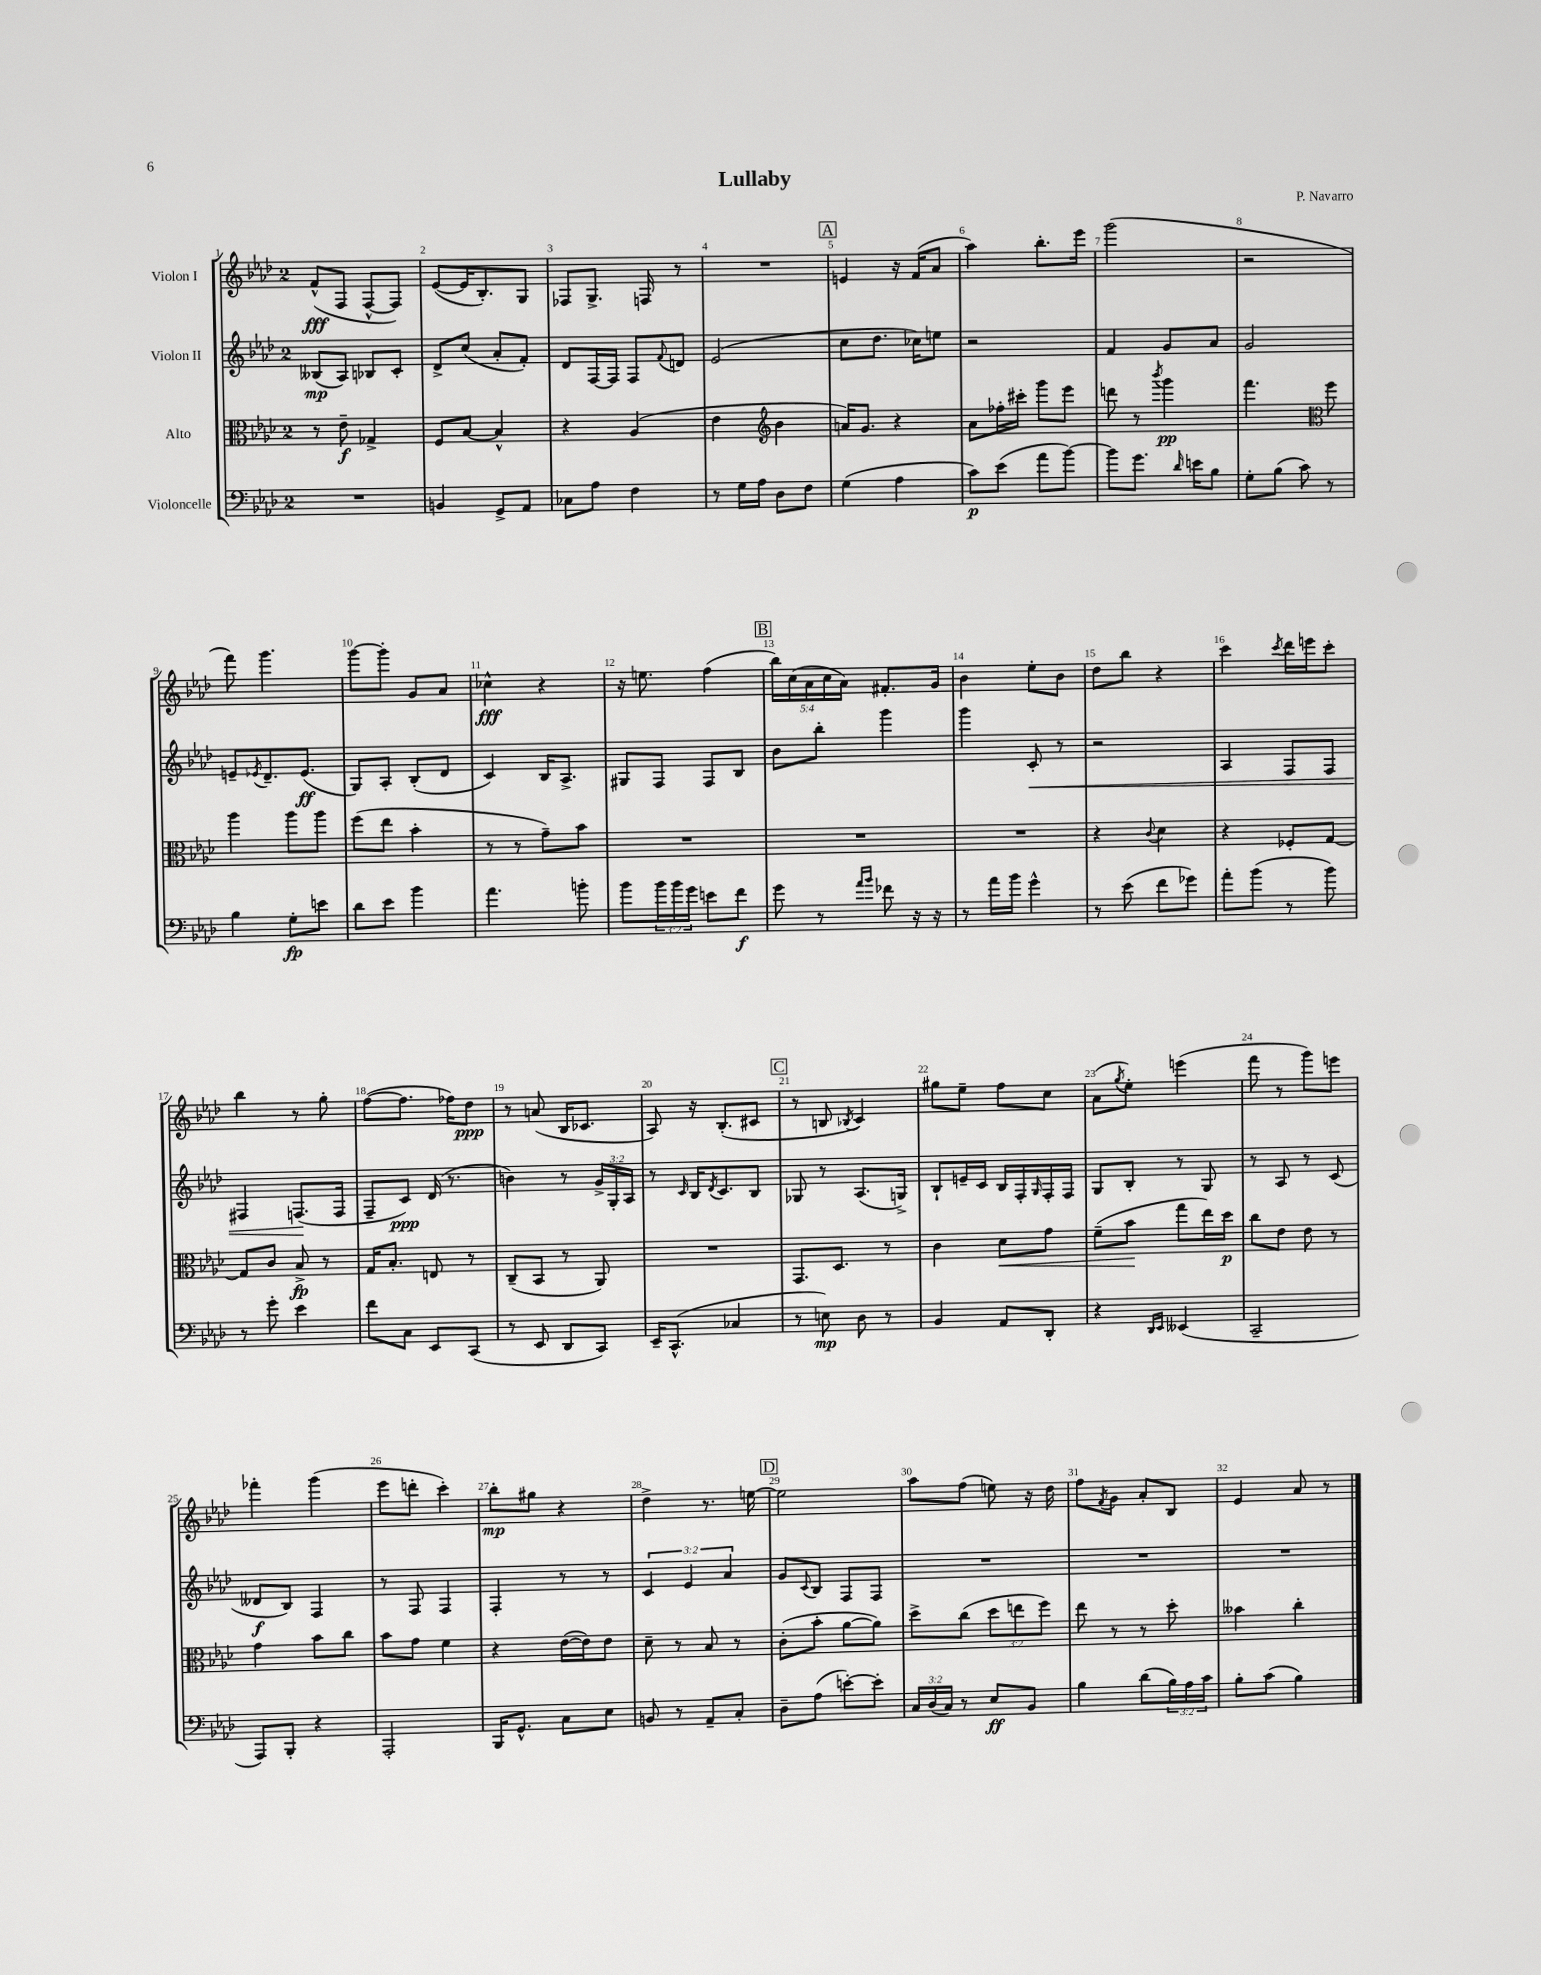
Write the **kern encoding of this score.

**kern	**kern	**kern	**kern
*staff4	*staff3	*staff2	*staff1
*clefF4	*clefC3	*clefG2	*clefG2
*k[b-e-a-d-]	*k[b-e-a-d-]	*k[b-e-a-d-]	*k[b-e-a-d-]
*M2/4	*M2/4	*M2/4	*M2/4
2r	8r	(8B--	(8f^^
.	8e-~	8A-)	8F
.	4G-^	8B-	[8F^^
.	.	8c'	8F])
=	=	=	=
4BB	8F	8d-^	([8e-
.	[8B-	(8cc	16e-]
.	.	.	8.B-')
8GG^	4B-^^]	8a-'	.
8AA-	.	8f')	8G
=	=	=	=
8C-	4r	8d-	8F-
8A-	.	[16F	8.G^
.	.	16F]	.
4F	(4A-	8F	.
.	.	.	16F
.	.	8qqf	.
.	.	8d	8r
=	=	=	=
8r	4e-	(2e-	2r
16G	.	.	.
16A-	.	.	.
*	*clefG2	*	*
8D-	4b-	.	.
8F	.	.	.
=	=	=	=
(4G	16a)	8cc	4e
.	8.g	.	.
.	.	8.dd-	.
4A-	4r	.	16r
.	.	16cc-)	(16f
.	.	8ee	8a-
=	=	=	=
8c)	8a-	2r	4aa-)
(8e-	16ff-'	.	.
.	16ccc#'	.	.
8a-	8ggg	.	8.bb-'
[8b-)	8eee-	.	.
.	.	.	16eee-
=	=	=	=
8b-]	8ddd	4f	(2ggg
8.g	8r	.	.
.	8qbbb-	.	.
.	4ggg	8g	.
16qqd-	.	.	.
16e	.	.	.
8B-	.	8a-	.
=	=	=	=
8G'	4.fff	2g	2r
(8B-	.	.	.
8c)	.	.	.
*	*clefC3	*	*
8r	8ff	.	.
=	=	=	=
4B-	4aa-	8e~	8fff)
.	.	8qe-	.
.	.	8.d-~	4.ggg
8G'	8aa-	.	.
.	.	(8.e-	.
8e	8aa-	.	.
=	=	=	=
8d-	(8ff	8G)	[8ggg
8e-	8ee-	8A-'	8ggg']
4b-	4b-'	(8B-'	8g
.	.	8d-	8a-
=	=	=	=
4.a-	8r	4c)	4cc-^^
.	8r	.	.
.	8g~)	16B-	4r
.	.	8.A-^	.
8b'	8b-	.	.
=	=	=	=
8b-	2r	8G#	16r
.	.	.	8.ee
24b-	.	8F	.
24b-	.	.	.
24g	.	.	.
8e	.	8F	(4ff
8f	.	8B-	.
=	=	=	=
8g	2r	8b-	20bb-)
.	.	.	(20cc
.	.	.	20a-
8r	.	8bb-'	.
.	.	.	20cc
.	.	.	20a-)
16qqa-	.	.	.
16qqb-	.	.	.
8f-	.	4ggg	8.f#'
16r	.	.	.
16r	.	.	16g
=	=	=	=
8r	2r	4ggg	4b-
16a-	.	.	.
16b-	.	.	.
4g^^	.	8c'	8ee-'
.	.	8r	8b-
=	=	=	=
8r	4r	2r	8dd-
(8e-	.	.	8bb-
.	8qqc	.	.
8f	4d-	.	4r
8g-)	.	.	.
=	=	=	=
8a-'	4r	4A-	4ccc
(8b-	.	.	.
.	.	.	8qccc
8r	8F-'	8F	16ddd-
.	.	.	16eee
8b-)	[8G	8F	8ccc'
=	=	=	=
8r	8G]	4F#	4bb-
8g'	8c	.	.
4e-	8B-^	(8.F	8r
.	8r	.	8gg'
.	.	16F	.
=	=	=	=
8f	16G	8F~	([8ff
.	8.B-'	.	.
8C	.	8c)	8.ff]
8EE-	8E	(16d-	.
.	.	8.r	16ff-)
(8CC	8r	.	8dd-
=	=	=	=
8r	(8C~	4b)	8r
8EE-	8BB-	.	(8a
8DD-	8r	8r	16B-
.	.	.	8.c-
8CC)	8AA-)	24g^	.
.	.	24G'	.
.	.	24A-	.
=	=	=	=
16EE-~	2r	8r	8A-)
(8.CC^^	.	.	.
.	.	16qqc	.
.	.	16B-	16r
.	.	8qd-	.
.	.	8.c	(8.B-'
4C-	.	.	.
.	.	8B-	8c#
=	=	=	=
8r	8.GG	8G-	8r
8E)	.	8r	8B
.	8.D-	.	.
.	.	.	8qB-
8D-	.	(8.A-	4c)
8r	8r	.	.
.	.	16G^)	.
=	=	=	=
4BB-	4c	8B-`	8gg#
.	.	16e~	8ee-~
.	.	16c	.
8AA-	8d-	16B-	8ff
.	.	16F'	.
.	.	16qqG	.
8DD-'	8g	16F'	8cc
.	.	16F	.
=	=	=	=
4r	(8f~	8G	(8a-
.	.	.	8qgg
.	8b-	8B-'	8ee-')
16qqDD-	.	.	.
16qqEE-	.	.	.
(4EE--	8gg	8r	(4eee
.	16ee-)	8G	.
.	16dd-	.	.
=	=	=	=
2CC~	8cc	8r	8fff
.	8e-	8A-	8r
.	8e-	8r	8ggg)
.	8r	(8c	8eee
=	=	=	=
8AAA-)	4g	8d--	4fff-'
8BBB-'	.	8B-)	.
4r	8b-	4F	(4ggg
.	8cc	.	.
=	=	=	=
2AAA-'	8b-	8r	8eee-
.	8g	8F	8ddd'
.	4f	4F	4ccc')
=	=	=	=
16BBB-	4r	4F'	8bb-'
8.GG^^	.	.	.
.	.	.	8gg#
8C	([16e-	8r	4r
.	16e-])	.	.
8E-	8e-	8r	.
=	=	=	=
8BB	8d-~	6c	4dd-^
8r	8r	.	.
.	.	6e-	.
8AA-~	8B-	.	8.r
.	.	6a-	.
8C'	8r	.	.
.	.	.	[16ee
=	=	=	=
8D-~	(8c'	8g	2ee]
.	.	8qqc	.
(8A-	8b-'	8B-	.
[8e')	[8a-	8F	.
8e']	8a-])	8F	.
=	=	=	=
24C	8dd-^	2r	8aa-
(24D-	.	.	.
24C)	.	.	.
8r	(8cc	.	(8ff
8E-	12dd-	.	8ee)
.	12ee	.	.
8BB-	.	.	16r
.	12ff)	.	.
.	.	.	16dd-
=	=	=	=
4B-	8ee-	2r	8ff
.	.	.	8qf
.	8r	.	8g
(8d-	8r	.	8a-'
24B-)	8dd-'	.	8B-
24A-	.	.	.
24c	.	.	.
=	=	=	=
8B-'	4b--	2r	4e-
(8c	.	.	.
4B-)	4cc'	.	8a-
.	.	.	8r
==	==	==	==
*-	*-	*-	*-
